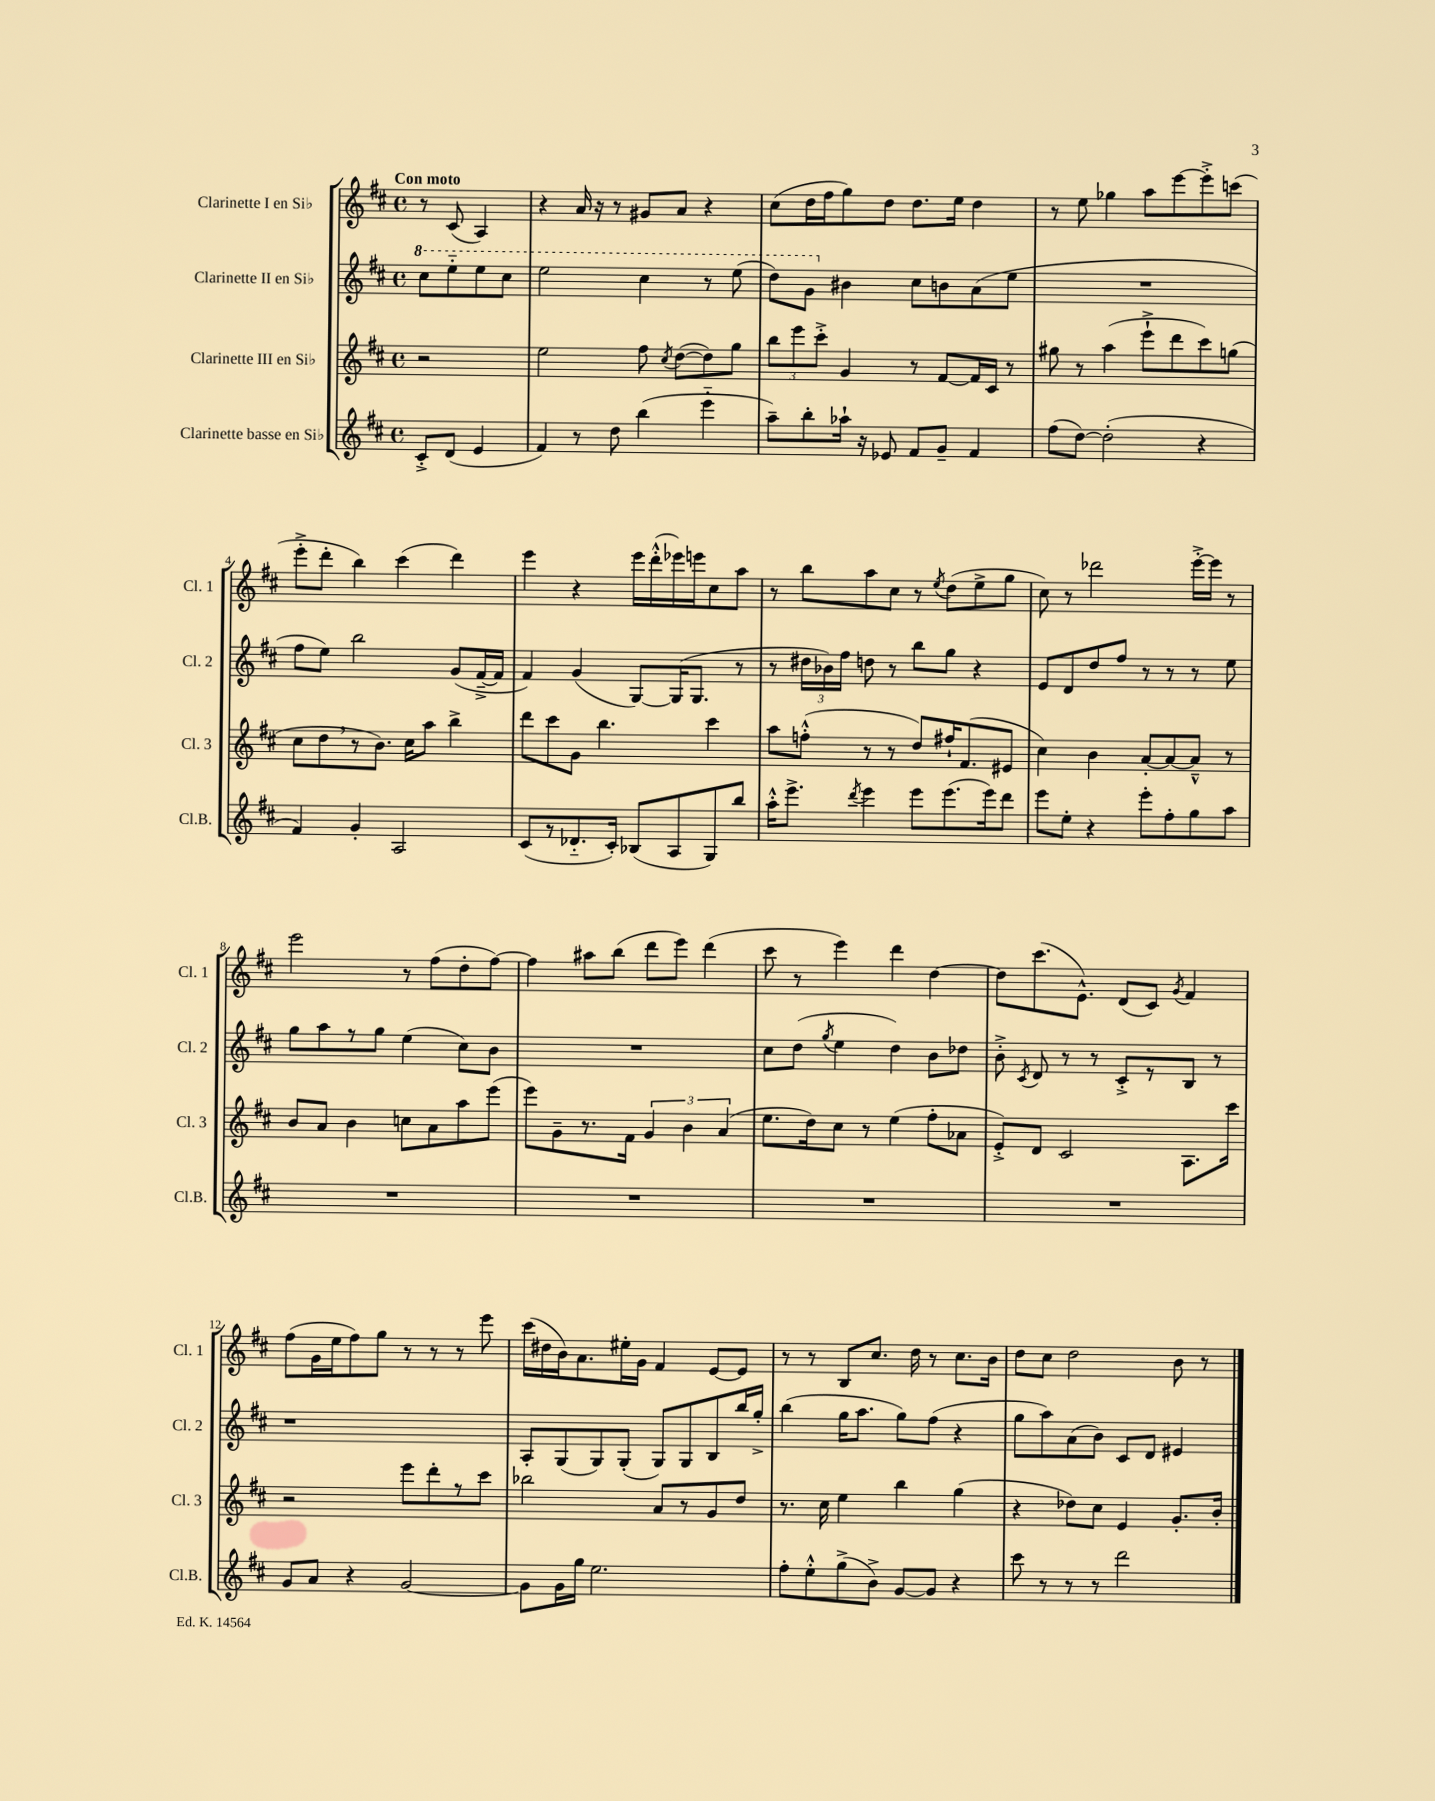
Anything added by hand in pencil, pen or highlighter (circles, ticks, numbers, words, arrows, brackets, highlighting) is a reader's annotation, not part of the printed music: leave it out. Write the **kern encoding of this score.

**kern	**kern	**kern	**kern
*part4	*part3	*part2	*part1
*staff4	*staff3	*staff2	*staff1
*I"Clarinette basse en Si♭	*I"Clarinette III en Si♭	*I"Clarinette II en Si♭	*I"Clarinette I en Si♭
*I'Cl.B.	*I'Cl. 3	*I'Cl. 2	*I'Cl. 1
*clefG2	*clefG2	*clefG2	*clefG2
*k[f#c#]	*k[f#c#]	*k[f#c#]	*k[f#c#]
*M4/4	*M4/4	*M4/4	*M4/4
*met(c)	*met(c)	*met(c)	*met(c)
*	*	*8va	*
=	=	=	=
!	!	!	!LO:TX:a:B:t=Con moto
8c#'^/L	2r	8ccc#\L	8r
(8d/J	.	8eee\	(8c#/
4e/	.	8eee\	4A/)
.	.	8ccc#\J	.
=1	=1	=1	=1
4f#/)	2ee\	2eee\	4r
8r	.	.	16a/
.	.	.	16r
8dd\	.	.	8r
(4bb\	8ff#\	4ccc#\	8g#X/L
.	8qcc#/	.	.
.	([8dd\L	.	8a/J
4eee\	8dd\])	8r	4r
.	8gg\J	(8eee\	.
=2	=2	=2	=2
8aa~\L)	12bb\L	8ddd\L)	(8cc#\L
.	12eee\	.	.
8bb'\	.	8gg\J	16dd\L
.	12ccc#'^\J	.	.
.	.	.	16ff#\J
*	*	*X8va	*
16aa-X`\Jk	4g/	4b#X\	8gg\)
16r	.	.	.
8e-X/	.	.	8dd\J
8f#/L	8r	8cc#\L	8.dd\L
8g~/J	[8f#/L	8bn\	.
.	.	.	16ee\Jk
4f#/	16f#/L]	(8a\	4dd\
.	16c#/JJ	.	.
.	8r	8ee\J	.
=3	=3	=3	=3
(8ff#\L	8gg#X\	1r	8r
[8dd\J)	8r	.	8ee\
(2dd'\]	(4aa\	.	4gg-X\
.	8eee`^\L	.	8aa\L
.	8ddd\	.	[8eee\
4r	8ccc#\)	.	8eee'^\]
.	(8ggn\J	.	(8cccn\J
!!LO:LB:g=z
=4	=4	=4	=4
4f#/)	8cc#\L	8ff#\L	8eee'^\L
.	8dd,\	8ee\J)	8ddd'\J
4g'/	8r	2bb\	4bb\)
.	8.b\J)	.	.
2A/	.	.	(4ccc#\
.	16cc#\KL	.	.
.	8aa\J	.	.
.	4bb^\	(8g/L	4ddd\)
.	.	[16f#~^/L	.
.	.	16f#/JJ]	.
=5	=5	=5	=5
(8c#/L	8ddd\L	4f#/)	4eee\
8r	8ccc#\	.	.
8.d-X/	8g\J	(4g/	4r
.	4.bb\	.	.
16c#'/Jk)	.	.	.
(8B-X/L	.	[8G/L)	16eee\LL
.	.	.	(16ddd'^^\
8A/	.	(16G/K]	16eee-X\)
.	.	8.G/J	16eeen\J
8G/)	4ccc#\	.	8cc#\
8bb/J	.	8r	8aa\J
=6	=6	=6	=6
16aa'^^\KL	8aa\L	8r	8r
8.eee^\J	.	.	.
.	(8ffn'^^\J	24dd#X\LL	8bb\L
.	.	24b-X\)	.
.	.	24ff#\JJ	.
8qddd/	.	.	.
4eee\	8r	8ddn\	8aa\
.	8r	8r	8cc#\J
8eee\L	8dd/L)	8bb\L	8r
.	.	.	8qee/
(8.eee\	16ff#X`/K	8gg\J	(8dd\L
.	(8.f#/	.	.
.	.	4r	8ee^\
16eee\k)	.	.	.
8ddd\J	8e#X/J	.	8gg\J
=7	=7	=7	=7
8eee\L	4cc#\)	8e/L	8cc#\)
8ee'\J	.	8d/	8r
4r	4b\	8dd/	2ddd-X\
.	.	8ff#/J	.
8eee'\L	[8a'/L	8r	.
8ff#'\	8a/_	8r	.
8gg\	8a~^^/J]	8r	[16eee'^\LL
.	.	.	16eee\JJ]
8aa\J	8r	8ee\	8r
!!LO:LB:g=z
=8	=8	=8	=8
1r	8b/L	8gg\L	2eee\
.	8a/J	8aa\	.
.	4b\	8r	.
.	.	8gg\J	.
.	8ccn\L	(4ee\	8r
.	8a\	.	(8ff#\L
.	8aa\	8cc#\L)	8dd'\
.	(8eee\J	8b\J	[8ff#\J)
=9	=9	=9	=9
1r	8eee\L)	1r	4ff#\]
.	8g~\	.	.
.	8.r	.	8aa#X\L
.	.	.	(8bb\J
.	16f#\Jk	.	.
.	6g/	.	8ddd\L
.	.	.	8eee\J)
.	6b\	.	.
.	.	.	(4ddd\
.	(6a/	.	.
=10	=10	=10	=10
1r	8.ee\L	8cc#\L	8ccc#\
.	.	(8dd\J	8r
.	16dd\k)	.	.
.	.	8qgg/	.
.	8cc#\J	4ee\	4eee\)
.	8r	.	.
.	(4ee\	4dd\)	4ddd\
.	8ff#'\L	8b\L	[4dd\
.	8a-X\J	8dd-X\J	.
=11	=11	=11	=11
1r	8e'^/L)	8b'^\	8dd\L]
.	.	8qc#/	.
.	8d/J	8d/	(8.ccc#\
.	2c#/	8r	.
.	.	.	8.e^^\J)
.	.	8r	.
.	.	8c#'^/L	(8d/L
.	.	8r	8c#/J)
.	.	.	8qg/
.	8.A\L	8B/J	4f#/
.	.	8r	.
.	16ccc#\Jk	.	.
!!LO:LB:g=z
=12	=12	=12	=12
8g/L	2r	1r	(8ff#\L
8a/J	.	.	16g\L
.	.	.	16ee\J
4r	.	.	8ff#\)
.	.	.	8gg\J
[2g/	8eee\L	.	8r
.	8ddd'\	.	8r
.	8r	.	8r
.	8ccc#\J	.	8eee\
=13	=13	=13	=13
8g\L]	2bb-X\	8A'/L	(16ccc#\LL
.	.	.	16dd#X\
16g\L	.	(8G/	16b\J)
16gg\JJ	.	.	8.a\
2.ee\	.	8G/)	.
.	.	(8G'/J	16ee#X'\L
.	.	.	16g\JJ
.	8a/L	8G/L)	4f#/
.	8r	8G/	.
.	8g/	8B/	[8e/L
.	8dd/J	16bb/L	8e/J]
.	.	16gg'^/JJ	.
=14	=14	=14	=14
8ff#'\L	8.r	(4bb\	8r
8ee'^^\	.	.	8r
.	16cc#\	.	.
(8gg^\	4ee\	16gg\KL	8B/L
.	.	8.aa\J	.
8b^\J)	.	.	8.cc#/J
[8g/L	4bb\	8gg\L)	.
.	.	.	16dd\
8g/J]	.	(8ff#\J	8r
4r	(4gg\	4r	8.cc#\L
.	.	.	16b\Jk
=15	=15	=15	=15
8ccc#\	4r	8gg\L	8dd\L
8r	.	8aa\)	8cc#\J
8r	8dd-X\L)	(8a\	2dd\
8r	8cc#\J	8b\J)	.
2ddd\	4e/	8c#/L	.
.	.	8d/J	.
.	8.g'/L	4e#X/	8b\
.	.	.	8r
.	16b'/Jk	.	.
==	==	==	==
*-	*-	*-	*-
